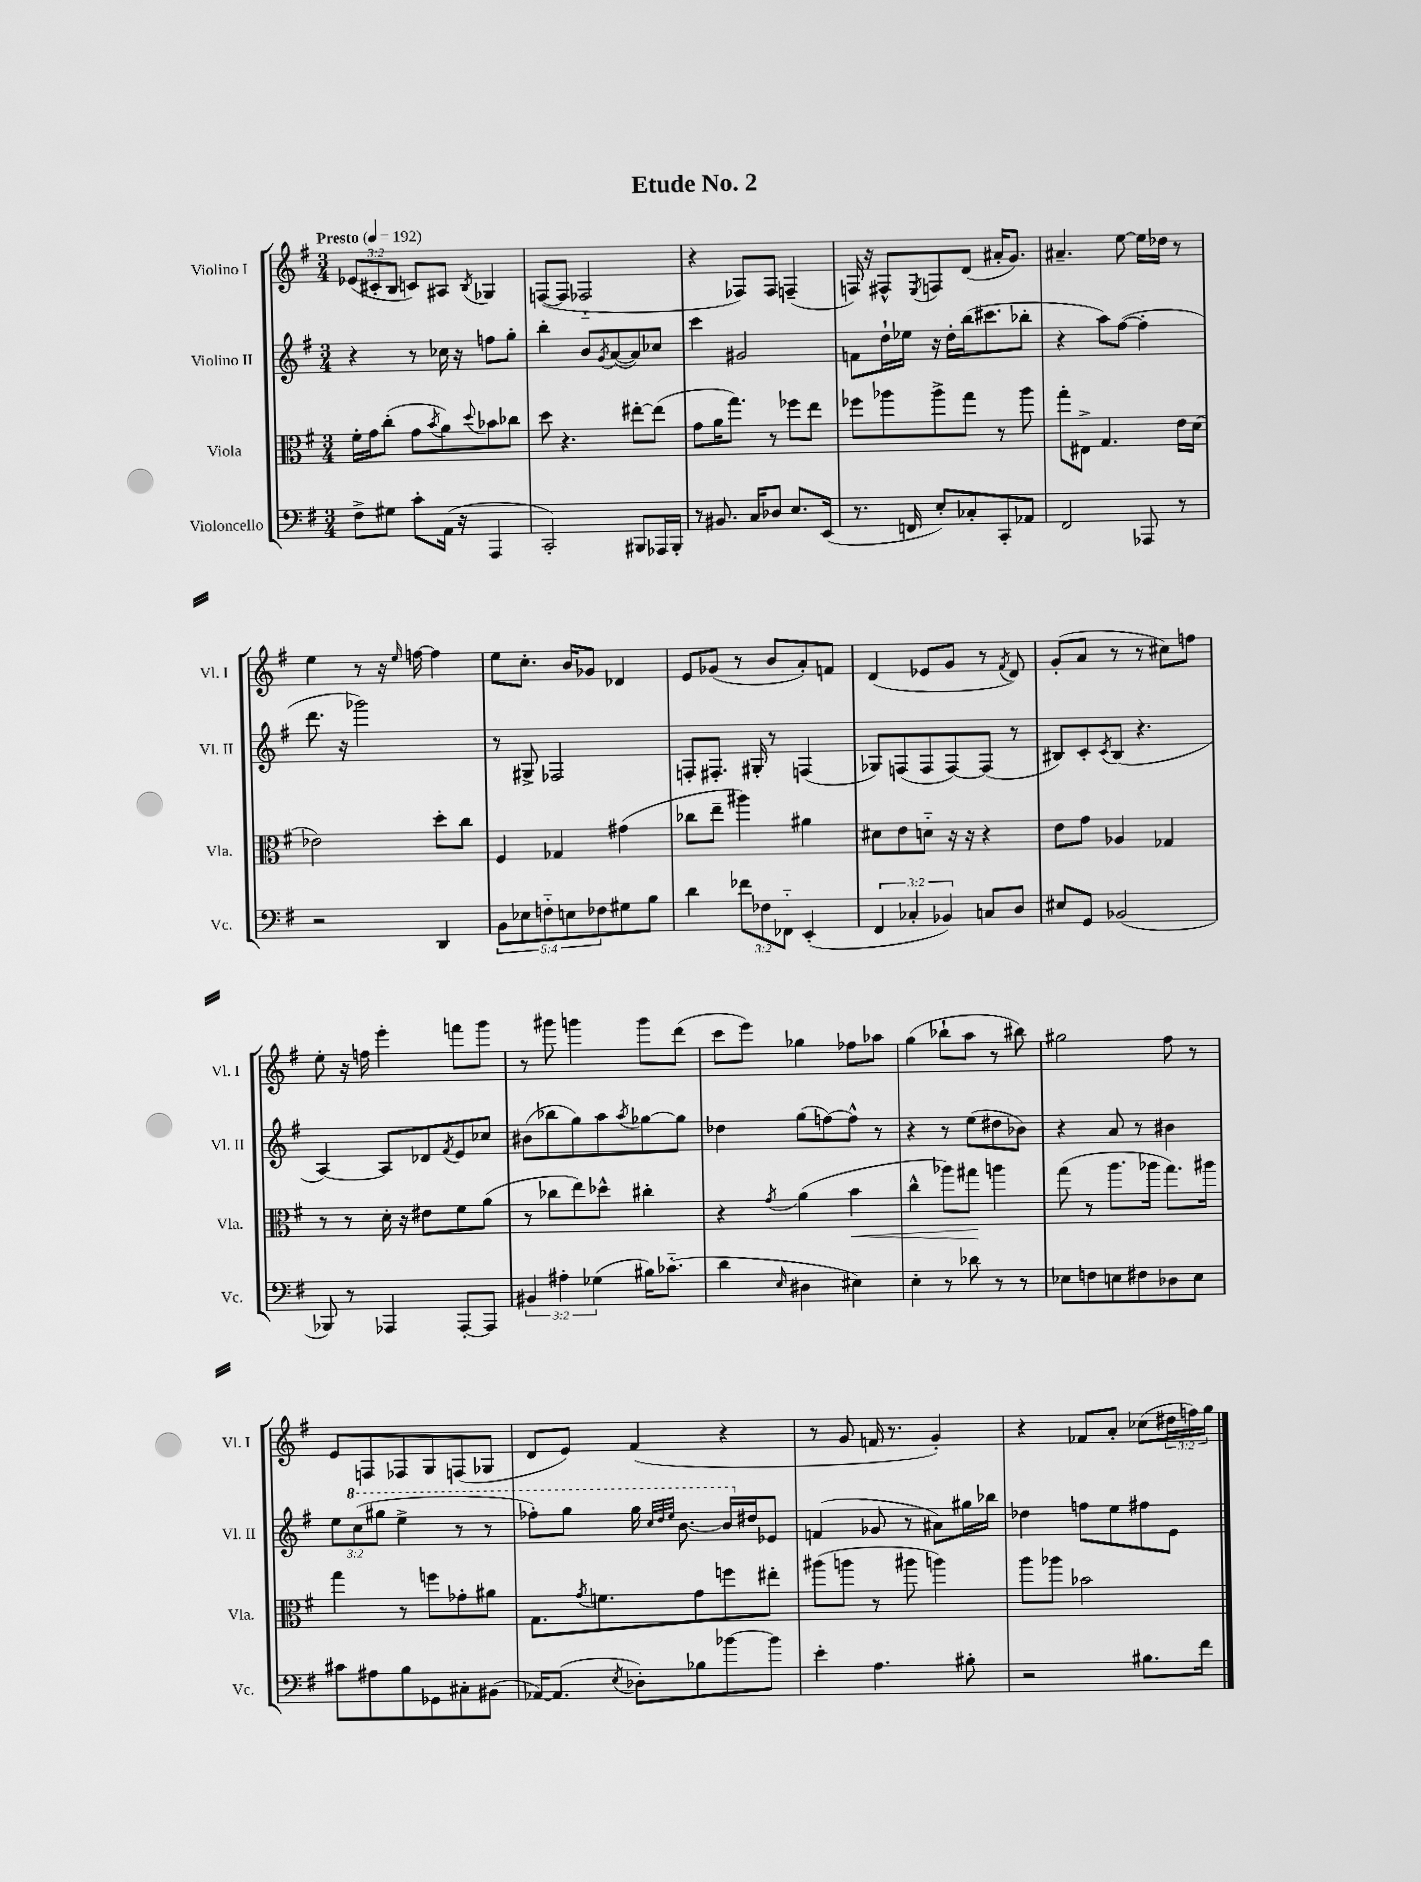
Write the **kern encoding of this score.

**kern	**kern	**kern	**kern
*staff4	*staff3	*staff2	*staff1
*clefF4	*clefC3	*clefG2	*clefG2
*k[f#]	*k[f#]	*k[f#]	*k[f#]
*M3/4	*M3/4	*M3/4	*M3/4
*MM192	*MM192	*MM192	*MM192
8F#^	16f#'	4r	(12e-
.	16g	.	.
.	.	.	12c#'
8G#	(8cc'	.	.
.	.	.	12B
8c'	8g	8r	8c)
.	8qb	.	.
(16AA	8a)	16cc-	8A#
16r	.	16r	.
.	8qqdd	.	8qB
4AAA	8b-	8ff	4G-
.	8cc-	8gg'	.
=	=	=	=
2CC')	8dd	4bb'	([8F
.	4.r	.	8F]
.	.	8b	2F-'~
.	.	8qg	.
.	.	([8a	.
8BBB#	[8ee#'	8a])	.
16AAA-	(8ee#]	8cc-	.
16BBB#'	.	.	.
=	=	=	=
8r	8g	4ccc	4r
8.BB#	16a	.	.
.	8.gg)	.	.
.	.	2g#	8F-)
16C	.	.	.
8D-	8r	.	8F-
8.E	8ff-	.	(4F~
.	8ee	.	.
(16EE	.	.	.
=	=	=	=
8.r	8ff-	8f	16F)
.	.	.	16r
.	8aa-	16dd`	8F#^^
16FF	.	16ee-	.
.	.	.	8qE
8E')	8aa-^	16r	8F
.	.	16dd'	.
8C-'	8gg	(16bb	(8d
.	.	8.ccc#	.
8CC'	8r	.	16a#'
.	.	.	8.g)
8AA-	8aa-	8bb-'	.
=	=	=	=
2FF#	8gg'	4r	4.a#~
.	8E#^	.	.
.	4.G	8aa)	.
.	.	([8ff#	[8ee
8AAA-	.	4ff#']	16ee]
.	.	.	16dd-
8r	16e	.	8r
.	(16d	.	.
=	=	=	=
2r	2e-)	8.ddd	4ee
.	.	16r	.
.	.	2ggg-)	8r
.	.	.	16r
.	.	.	16qqee
.	.	.	[16ff
4DD	8dd'	.	4ff]
.	8cc	.	.
=	=	=	=
10BB	4F#	8r	8ee
10E-	.	.	.
.	.	8G#^	8.cc'
10F'~	.	.	.
.	4G-	2F-	.
10E	.	.	.
.	.	.	16b
.	.	.	8g-
10F-	.	.	.
8G#	(4g#	.	4d-
8B	.	.	.
=	=	=	=
4d	8cc-	8F'	8e
.	8ee~	8.F#'	(8g-
12f-	4aa#)	.	8r
.	.	16G#'	.
12F-	.	.	.
.	.	8r	8b
12FF-'~	.	.	.
(4EE'	4a#	(4F	8a')
.	.	.	8f
=	=	=	=
6FF#	8d#	8G-)	(4d
.	8e	(8F	.
6C-'	.	.	.
.	8d'~	8F	8e-
6BB-)	.	.	.
.	16r	[8F)	8g
.	16r	.	.
8C	4r	(8F]	8r
.	.	.	8qf#
8D	.	8r	8d)
=	=	=	=
8E#	8e	8B#)	(8g'
8GG	8g	8c'	8a
.	.	8qc	.
(2BB-	4A-	(8B#	8r
.	.	4.r	8r
.	4G-	.	8cc#)
.	.	.	8ff
=	=	=	=
8BBB-)	8r	[4A)	8ee'
8r	8r	.	16r
.	.	.	16ff
4AAA-	16d'	8A]	4eee'
.	16r	.	.
.	8e#	8d-	.
.	.	8qf#	.
[8AAA-'	8f#	8e	8fff
8AAA-]	(8a	8cc-	8ggg
=	=	=	=
6BB#	8r	(8b#	8r
.	8cc-	8bb-	8ggg#
6A#'	.	.	.
.	8ee)	8gg)	4ggg
(6G-	.	.	.
.	8dd-^^	8aa	.
.	.	8qaa	.
16B#)	4cc#'	[8gg-	8ggg
(8.c-'~	.	.	.
.	.	8gg-]	(8ddd
=	=	=	=
4d	4r	4dd-	8ccc
.	.	.	8eee)
16qqE	8qg	.	.
4D#	(4a	(8gg	4gg-
.	.	[8ff)	.
4E#)	4b	8ff^^]	8ff-
.	.	8r	8aa-
=	=	=	=
4E'	4cc^^	4r	(4gg
8r	8aa-)	8r	8bb-`
8d-	8gg#	(8ee	8aa
8r	4aa	8dd#	8r
8r	.	8b-)	8bb#)
=	=	=	=
8E-	(8gg	4r	2gg#
8F	8r	.	.
8E	8.aa	8a	.
8F#	.	8r	.
.	16aa-	.	.
8D-	8.gg)	4b#	8ff#
8E	.	.	8r
.	16aa#	.	.
=	=	=	=
8c#	4gg	12ee	8e
.	.	(12ccc	.
8A#	.	.	8F
.	.	12ggg#	.
8B	8r	4eee^	8F-
8GG-	8ff	.	8G
8C#'	8g-'	8r	(8F
(8BB#	8a#	8r	8G-
=	=	=	=
[16AA-)	8.G	8fff-')	8d
(8.AA-]	.	.	.
.	.	8ggg	8e)
.	8qg	.	.
.	8.f	.	.
8qE	.	.	.
8D-')	.	16ggg	(4f#
.	.	32qqccc	.
.	.	32qqddd	.
.	.	32qqeee	.
.	.	[8.bb	.
8B-	8g	.	.
[8b-	8ff	16bb]	4r
.	.	16dd#	.
8b-]	8ee#'	8e-	.
=	=	=	=
4e'	(8aa#	(4f	8r
.	8aa	.	8g
4.A	8r	8g-	16f
.	.	.	8.r
.	8aa#	8r	.
.	4aa)	8a#)	4g')
8B#'	.	16gg#	.
.	.	16bb-	.
=	=	=	=
2r	8aa	4dd-	4r
.	8aa-	.	.
.	2b-	8ff	8f-
.	.	8ee	8a'
8.B#	.	8ff#	(8cc-
.	.	8e	24dd#
.	.	.	24ff)
16f#	.	.	.
.	.	.	24gg
==	==	==	==
*-	*-	*-	*-
